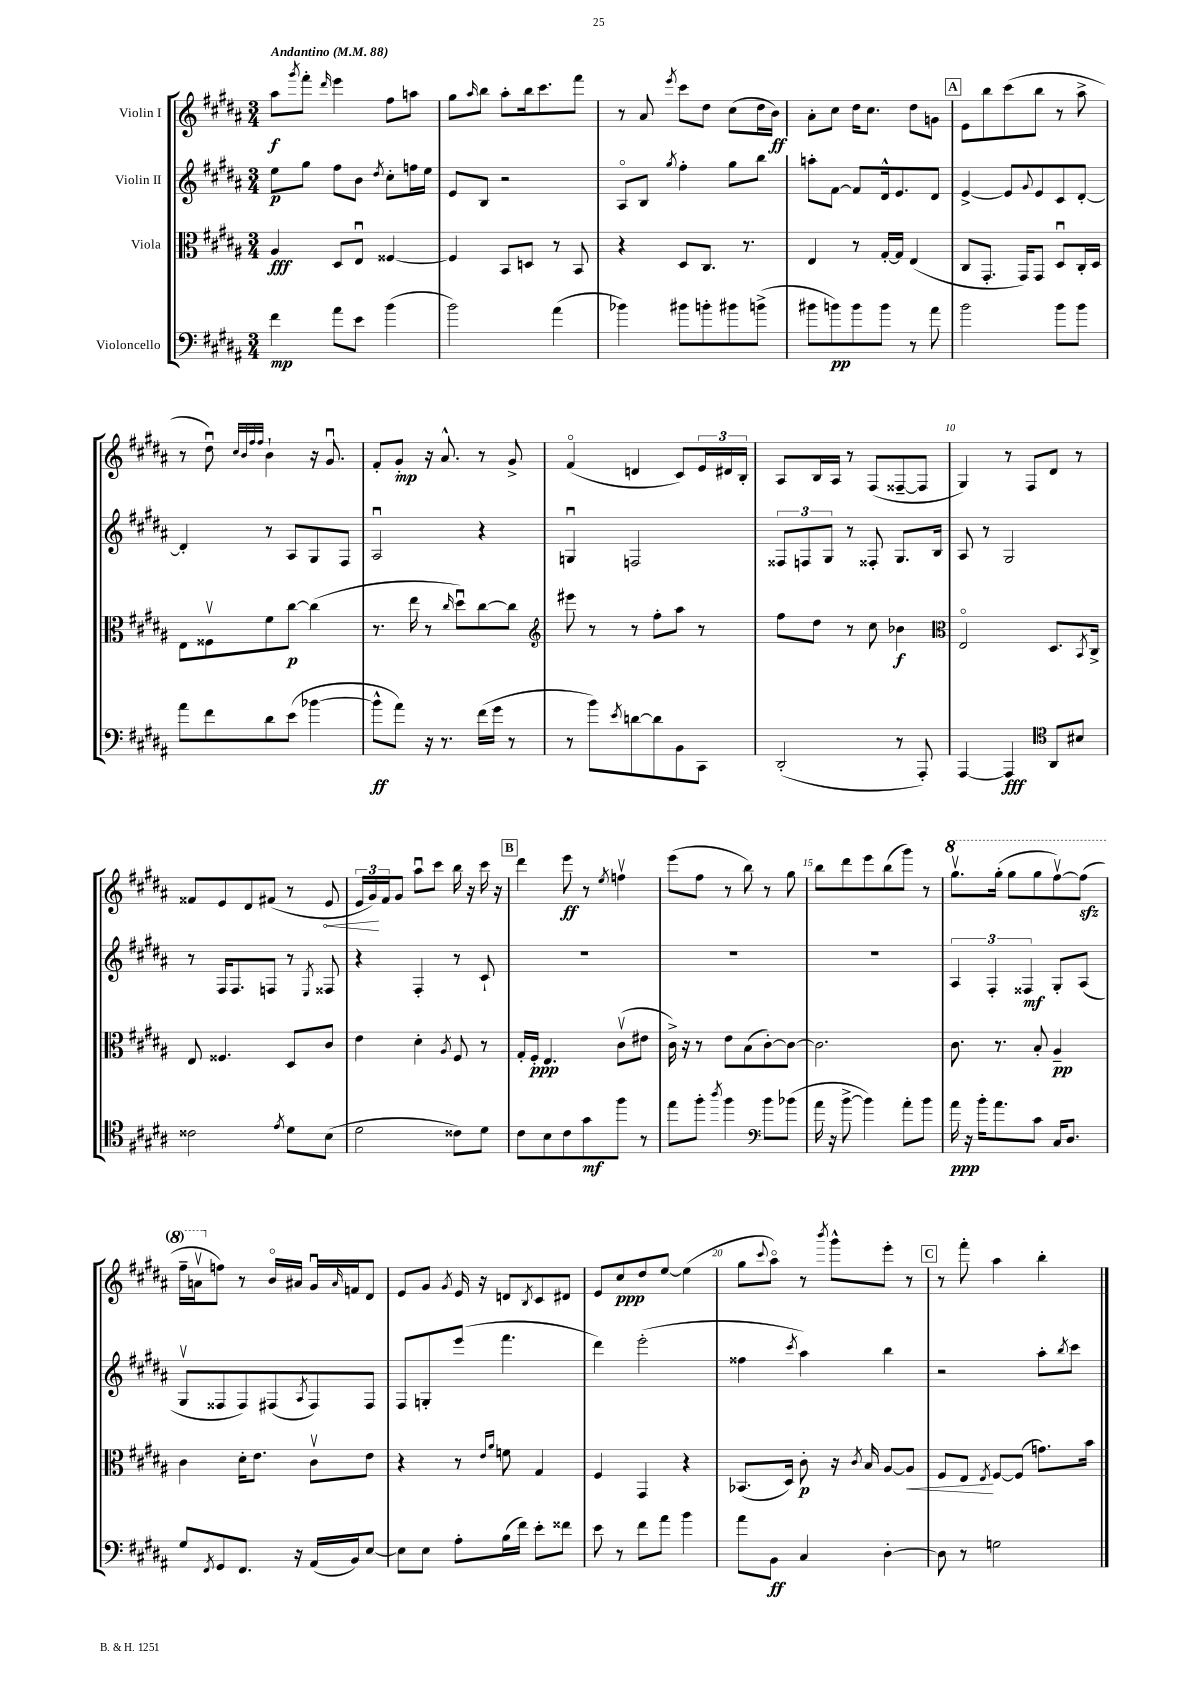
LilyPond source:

<<
\new StaffGroup <<
\new Staff = "s0" \with { instrumentName = "Violin I" } {
    \clef treble \key b \major \numericTimeSignature \time 3/4 \tempo "Andantino" 4 = 88
    ais''8\f \acciaccatura { gis'''8 } fis'''8-. \grace { dis'''16 } e'''4 fis''8 a''8 |
    gis''8 \grace { ais''16 } b''8 ais''8-. b''16 cis'''8. fis'''8 |
    r8 ais'8 \acciaccatura { e'''8 } cis'''8 dis''8 cis''8( dis''16 b'16\ff) |
    ais'8-. cis''8 dis''16 cis''8. dis''8 g'8 |
    \mark \markup { \box "A" } e'8 b''8 cis'''8( b''8 r8 ais''8-> |
    r8 dis''8\downbow) \grace { cis''32 b'32 fis''32 fis''32 } b'4-! r16 gis'8.\downbow |
    fis'8-. gis'8-.\mp r16 ais'8.-^ r8 gis'8-> |
    fis'4\flageolet( d'4 cis'8) \tuplet 3/2 { e'16 dis'16 b16-. } |
    ais8 b16 ais16 r8 fis8( fisis8~-- fisis8 |
    gis4) r8 fis8 dis'8 r8 |
    fisis'8 e'8 dis'8 fis'8( r8 \once \override Hairpin.circled-tip = ##t e'8\< |
    \tuplet 3/2 { e'16 gis'16\!) fis'16 } gis'8 ais''8\downbow cis'''8 b''16 r16 cis'''16 r16 |
    \mark \markup { \box "B" } dis'''4 e'''8\ff r8 \acciaccatura { e''8 } f''4\upbow |
    e'''8( fis''8 r8 b''8) r8 gis''8 |
    b''8 dis'''8 e'''8 b''8( gis'''8) r8 |
    \ottava #1 gis'''8.\upbow gis'''16-.( gis'''8 gis'''8 fis'''8~\upbow) fis'''8\sfz( |
    fis'''16-- a''16\upbow \ottava #0 f''8) r8 b'16\flageolet ais'!16 gis'16\downbow \grace { ais'16 } f'16 dis'8 |
    e'8 gis'8 \acciaccatura { gis'8 } e'16 r16 d'8 \acciaccatura { b8 } cis'8 dis'8 |
    e'8 cis''8\ppp dis''8 e''8~ e''4( |
    gis''8 \appoggiatura { cis'''8 } ais''8\flageolet) r8 \acciaccatura { b'''8 } gis'''8-^ e'''8-. r8 |
    \mark \markup { \box "C" } r8 fis'''8-. ais''4 b''4-. \bar "|." |
}
\new Staff = "s1" \with { instrumentName = "Violin II" } {
    \clef treble \key b \major \numericTimeSignature \time 3/4
    e''8\p gis''8 fis''8 b'8 \acciaccatura { dis''8 } cis''8-. f''16 e''16 |
    e'8 b8 r2 |
    ais8\flageolet b8 \acciaccatura { gis''8 } fis''4-. gis''8 b''8 |
    a''8-. fis'8~ fis'8 dis'16-^ e'8. dis'8 |
    \mark \markup { \box "A" } e'4~-> e'8 \appoggiatura { gis'8 } e'8 cis'8 dis'8~-. |
    dis'4-. r8 ais8 gis8 fis8 |
    ais2\downbow r4 |
    g4\downbow f2 |
    \tuplet 3/2 { fisis8 f8 gis8 } r8 fisis8-. gis8. b16 |
    ais8 r8 gis2 |
    r8 fis16 fis8. f8 r8 \acciaccatura { e8 } fisis8 |
    r4 fis4-. r8 cis'8-! |
    \mark \markup { \box "B" } R2. |
    R2. |
    R2. |
    \tuplet 3/2 { ais4 fis4-. fisis4\mf } gis8-. ais8( |
    gis8\upbow fisis8 fisis8) fis8( \acciaccatura { ais8 } fis8) fis8 |
    fis8 g8-. e'''8( fis'''4. |
    dis'''4) e'''2-.( |
    fisis''4 \acciaccatura { cis'''8 } ais''4) b''4 |
    \mark \markup { \box "C" } r2 ais''8-. \acciaccatura { b''8 } cis'''8 \bar "|." |
}
\new Staff = "s2" \with { instrumentName = "Viola" } {
    \clef alto \key b \major \numericTimeSignature \time 3/4
    ais4\fff dis8 e8\downbow fisis4~ |
    fisis4 b,8 d8 r8 b,8 |
    r4 dis8 cis8. r8. |
    e4 r8 gis16~-. gis16 e4( |
    \mark \markup { \box "A" } cis8 gis,8.-. gis,16) gis,8 dis8\downbow cis16-. dis16 |
    e8 fisis8\upbow fis'8 cis''8~\p cis''4( |
    r8. e''16 r8 \grace { cis''16 } dis''8\downbow) cis''8~ cis''8 |
    \clef treble eis'''8 r8 r8 fis''8-. ais''8 r8 |
    fis''8 dis''8 r8 cis''8 bes'4\f |
    \clef alto e2\flageolet dis8. \acciaccatura { b,8 } cis16-> |
    e8 fisis4. dis8 cis'8 |
    e'4 dis'4-. \acciaccatura { ais8 } fis8 r8 |
    \mark \markup { \box "B" } gis16-. fis16-.\ppp e4. cis'8\upbow( eis'8 |
    cis'16->) r16 r8 e'8 b8( cis'8~-.) cis'8~ |
    cis'2. |
    cis'8. r8. b8-. ais4--\pp |
    cis'4 dis'16-. e'8. cis'8\upbow e'8 |
    r4 r8 \grace { e'16 ais'16 } f'8 gis4 |
    fis4 gis,4 r4 |
    bes,8.( dis16) cis'8-.\p r16 \acciaccatura { cis'8 } b16 ais8~ ais8\< |
    \mark \markup { \box "C" } fis8 e8\! \acciaccatura { e8 } fis8~ fis8( g'8.) b'16 \bar "|." |
}
\new Staff = "s3" \with { instrumentName = "Violoncello" } {
    \clef bass \key b \major \numericTimeSignature \time 3/4
    fis'4\mp ais'8 e'8 b'4( |
    b'2) ais'4( |
    bes'4) bis'8 b'8-. bis'8 b'8->( |
    bis'8 b'8\pp) b'8 b'8 r8 ais'8 |
    \mark \markup { \box "A" } b'2 b'8 b'8 |
    ais'8 fis'8 dis'8 e'8( bes'4~ |
    bes'8-^\ff ais'8) r16 r8. fis'16( gis'16 r8 |
    r8 b'8) \acciaccatura { e'8 } d'8~ d'8 b,8 cis,8 |
    dis,2-.( r8 ais,,8-.) |
    ais,,4~ ais,,4\fff \clef tenor ais,8 bis8 |
    cisis'2 \acciaccatura { e'8 } dis'8 b8( |
    dis'2 cisis'8) dis'8 |
    \mark \markup { \box "B" } cis'8 b8 cis'8 gis'8\mf fis''8 r8 |
    e''8 fis''8-. \acciaccatura { ais''8 } fis''4 \clef bass b'8 bes'8( |
    ais'16 r16 b'8~-> b'4) ais'8-. b'8 |
    ais'16\ppp r16 b'16-. ais'8. cis'8 cis16 dis8. |
    gis8 \acciaccatura { fis,8 } gis,8 fis,8. r16 ais,16( b,16) e8~ |
    e8 e8 ais8-. b16( fis'16) e'8-. fisis'8 |
    e'8 r8 fis'8 ais'8 b'4 |
    ais'8 b,8\ff cis4 dis4~-. |
    \mark \markup { \box "C" } dis8 r8 g2 \bar "|." |
}
>>
>>
\layout { \context { \Score \override BarNumber.break-visibility = ##(#f #t #t) barNumberVisibility = #(every-nth-bar-number-visible 5) } }
